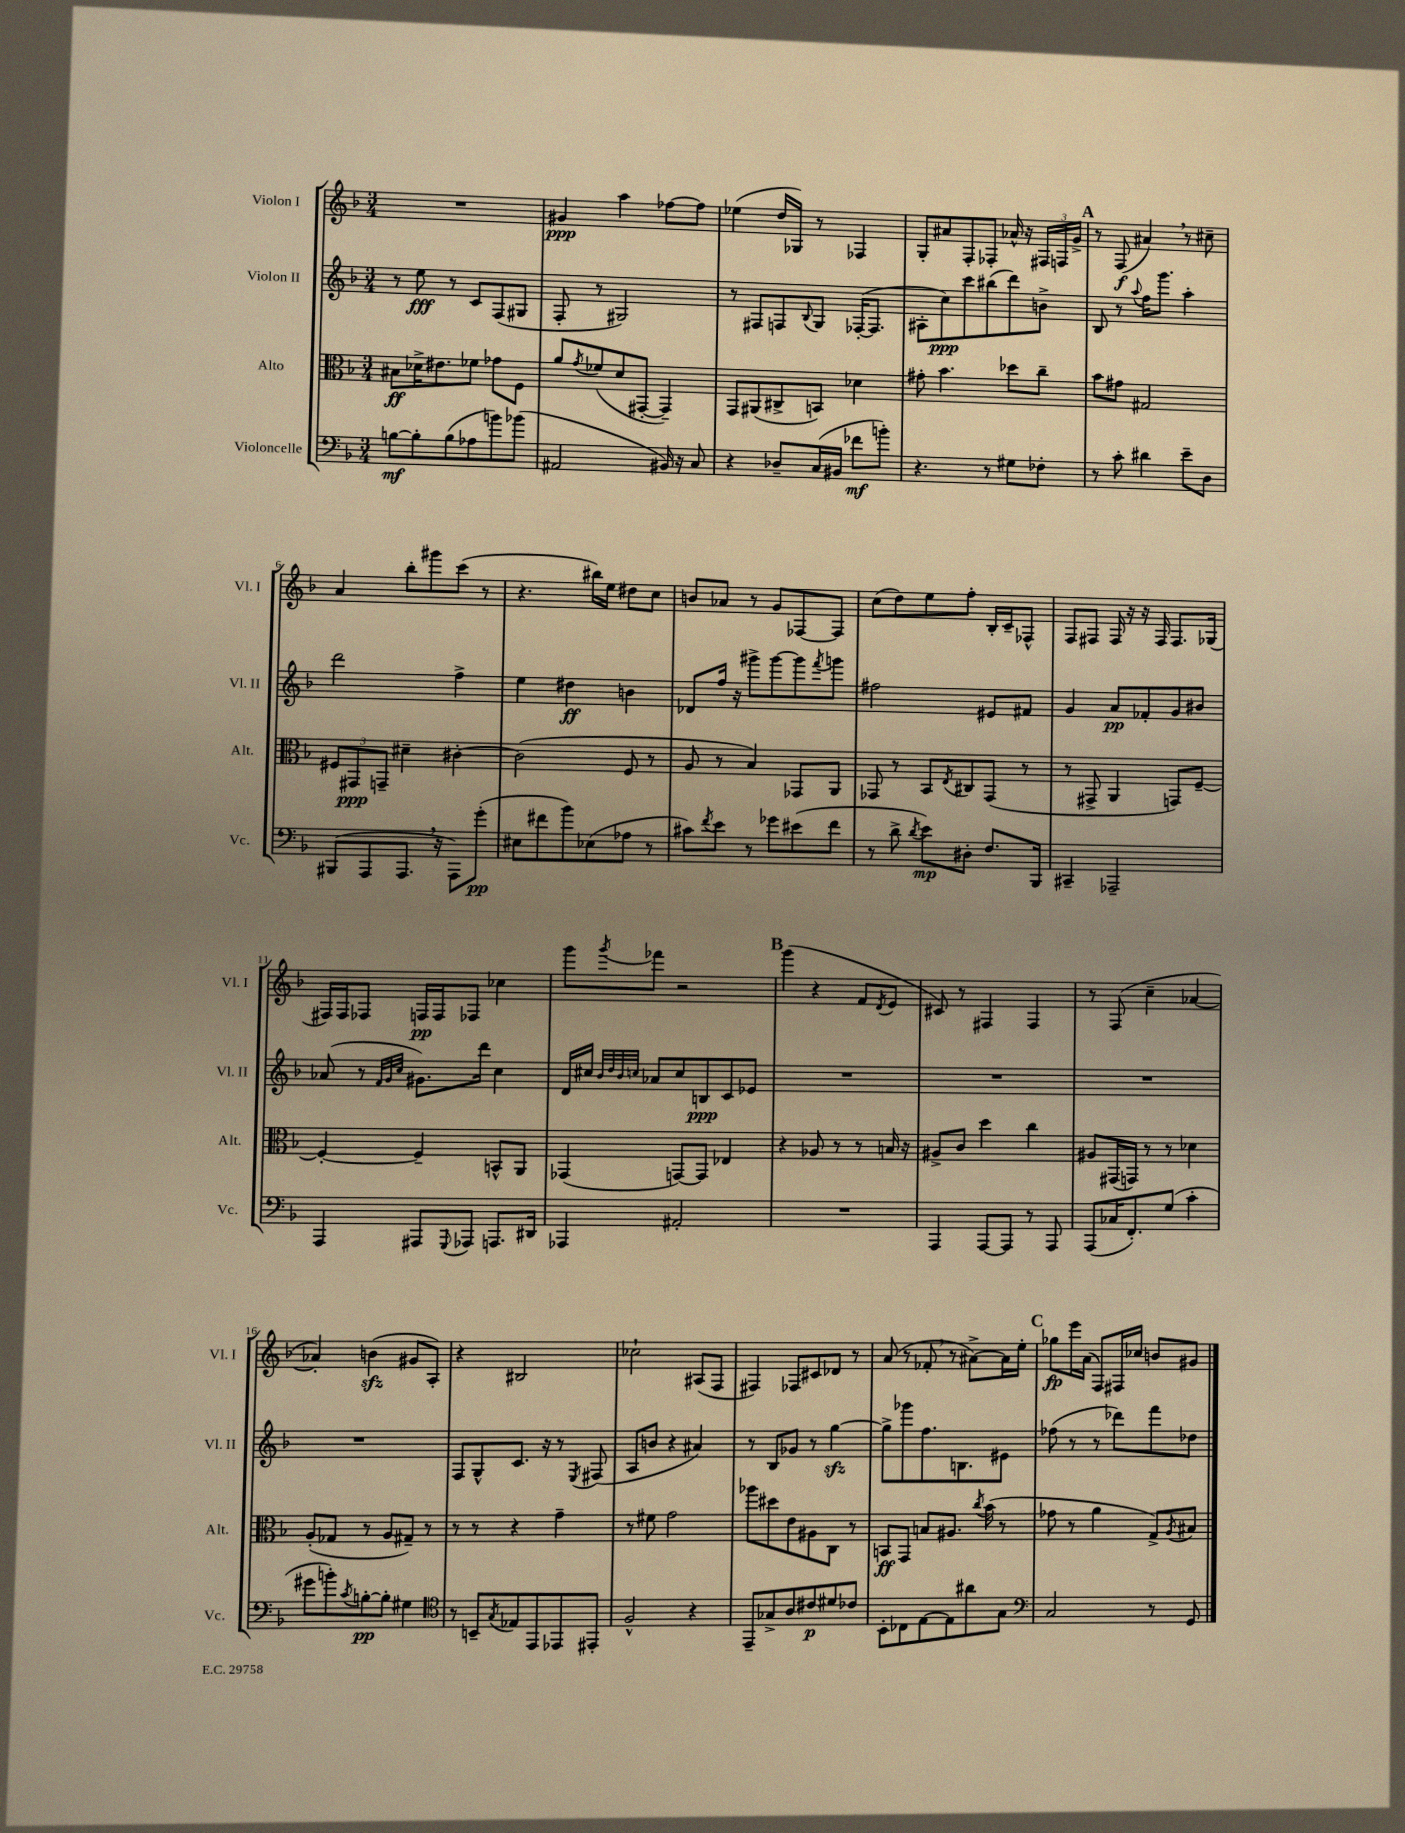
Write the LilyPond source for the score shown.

<<
\new StaffGroup <<
\new Staff = "s0" \with { instrumentName = "Violon I" shortInstrumentName = "Vl. I" } {
    \clef treble \key f \major \numericTimeSignature \time 3/4
    R2. |
    gis'4\ppp a''4 fes''8~ fes''8 |
    ees''4( d''16 ges16) r8 fes4 |
    g8-. ais'8 f8-. fes8-. aes'16-^ r16 \tuplet 3/2 { fis16 f16 g'16-> } |
    \mark \markup { \bold "A" } r8 f8\f( ais'4) \breathe r8 cis''8-- |
    a'4 bes''8-. gis'''8 c'''8( r8 |
    r4. bis''16) e''16 dis''8 c''8 |
    b'8 aes'8 r8 g'8 fes8~ fes8 |
    c''8( d''8) e''8 f''8-. bes16-. c'16-- fes8-^ |
    f8 fis8 fis16 r16 r16 fis16 fis8. ges16( |
    fis16) fis16 fes8 f16\pp f16 fes8 ces''4 |
    g'''8 \acciaccatura { g'''8 } fes'''8 r2 |
    \mark \markup { \bold "B" } g'''4( r4 f'8 \acciaccatura { d'8 } e'8 |
    cis'8) r8 fis4 fis4 |
    r8 f8( c''4-- aes'4~ |
    aes'4-.) b'4\sfz( gis'8 a8-.) |
    r4 bis2 |
    ces''2-! ais8( f8 |
    fis4) fes8 cis'8 des'8 r8 |
    a'8( r8 fes'8-. \breathe r8 ais'8~->) ais'16 e''16-. |
    \mark \markup { \bold "C" } ges''8\fp e'''16 a'16( f8) fis16 ces''16 b'8 gis'8 \bar "|." |
}
\new Staff = "s1" \with { instrumentName = "Violon II" shortInstrumentName = "Vl. II" } {
    \clef treble \key f \major \numericTimeSignature \time 3/4
    r8 e''8\fff r8 c'8 f8( gis8 |
    f8-. r8 gis2) |
    r8 fis8 f8 \appoggiatura { bes8 } g8 fes16~-.( fes8. |
    ais8-. c''8\ppp) c'''8 bis''8( d'''8) b'8-> |
    \mark \markup { \bold "A" } bes8 r8 \appoggiatura { a''8 } f''16 g'''8. a''4-. |
    d'''2 f''4-> |
    e''4 dis''4\ff b'4 |
    des'8 f''16 r16 gis'''8-> gis'''8~ gis'''8 \acciaccatura { f'''8 } g'''8 |
    fis''2 eis'8 fis'8 |
    g'4 a'8\pp fes'8-. g'8 bis'8 |
    aes'8( r8 \grace { f'32 g'32 c''32 } gis'8.) d'''16 c''4 |
    d'16 cis''16 \grace { bes'32 d''32 bes'32 c''32 } aes'8 c''8 b8\ppp c'8 ees'8 |
    \mark \markup { \bold "B" } R2. |
    R2. |
    R2. |
    R2. |
    f8 g8-^ c'8. r16 r8 \acciaccatura { e8 } fis8( |
    a8 b'8 r4 ais'4) |
    r8 bes8 ges'8 r8 g''4~\sfz |
    g''8-> ges'''8 f''8. b8. eis'8 |
    \mark \markup { \bold "C" } fes''8( r8 r8 des'''8) f'''8 des''8 \bar "|." |
}
\new Staff = "s2" \with { instrumentName = "Alto" shortInstrumentName = "Alt." } {
    \clef alto \key f \major \numericTimeSignature \time 3/4
    bis8\ff des'16-> eis'8. fes'8 ges'8 f8 |
    a'8 \acciaccatura { g'8 } fes'8( d'8 gis,8~-. gis,4--) |
    g,8 ais,8( cis8-> b,8) des'4 |
    gis'8-. bes'4. des''8 c''8-- |
    \mark \markup { \bold "A" } bes'8 gis'8 gis2 |
    \tuplet 3/2 { fis8 gis,8\ppp g,8-- } dis'4-- cis'4~-. |
    cis'2( f8 r8 |
    a8 r8 bes4) ges,8 a,8 |
    ges,8 r8 bes,8 \acciaccatura { e8 } cis8 ges,8( r8 |
    r8 gis,8-> a,4 g,8) f8~-- |
    f4~-. f4-- b,8-^ a,8 |
    ges,4( g,8~) g,8 ees4 |
    \mark \markup { \bold "B" } r4 aes8 r8 r8 b16 r16 |
    ais8-> c'8 d''4 c''4 |
    ais8 gis,16( g,16) r8 r8 des'4 |
    a8-.( ges8 r8 a8 gis8--) r8 |
    r8 r8 r4 g'4-- |
    r8 fis'8 g'2 |
    aes''8 dis''8 e'8 ais8 c8 r8 |
    b,8\ff g,8 b8 ais8. \acciaccatura { c''8 } bes'16( r8 |
    \mark \markup { \bold "C" } ges'8 r8 a'4 g8->) \acciaccatura { a8 } bis8 \bar "|." |
}
\new Staff = "s3" \with { instrumentName = "Violoncelle" shortInstrumentName = "Vc." } {
    \clef bass \key f \major \numericTimeSignature \time 3/4
    b8~\mf b8-. b8( aes8 b'8) bes'8( |
    ais,2 bis,16) r16 c8 |
    r4 des8-- c16( bis,16 fes'8\mf b'8-.) |
    r4. r8 gis8 fes8-. |
    \mark \markup { \bold "A" } r8 c'8-. dis'4 e'8-- d8 |
    bis,,8( a,,8 a,,8. \breathe r16 a,,8) g'8-.\pp( |
    eis8 fis'8 bes'8) ees8( aes8 r8 |
    cis'8) \acciaccatura { f'8 } e'8 r8 ges'8 eis'8( f'8 |
    r8 d'8-> \acciaccatura { d'8 } e'8\mp) dis8-. f8. bes,,16 |
    cis,4-- aes,,2-- |
    a,,4 ais,,8 \appoggiatura { g,,8 } aes,,8 a,,8. dis,16 |
    aes,,4 ais,2-. |
    \mark \markup { \bold "B" } R2. |
    a,,4 a,,8~ a,,8 r8 a,,8 |
    a,,8( ces16 f,8.-.) g8( c'4-. |
    gis'8 b'8-.) \acciaccatura { c'8 } b8~-.\pp b8-. gis4 |
    \clef tenor r8 b,8-- \acciaccatura { g8 } ees8 e,8 ees,8 eis,8-. |
    f2-^ r4 |
    e,8-- ges8-> a8 cis'8\p dis'8 ces'8 |
    bes,8-. ces8 e8~ e8 ais'8 g8 |
    \mark \markup { \bold "C" } \clef bass c2 r8 g,8 \bar "|." |
}
>>
>>
